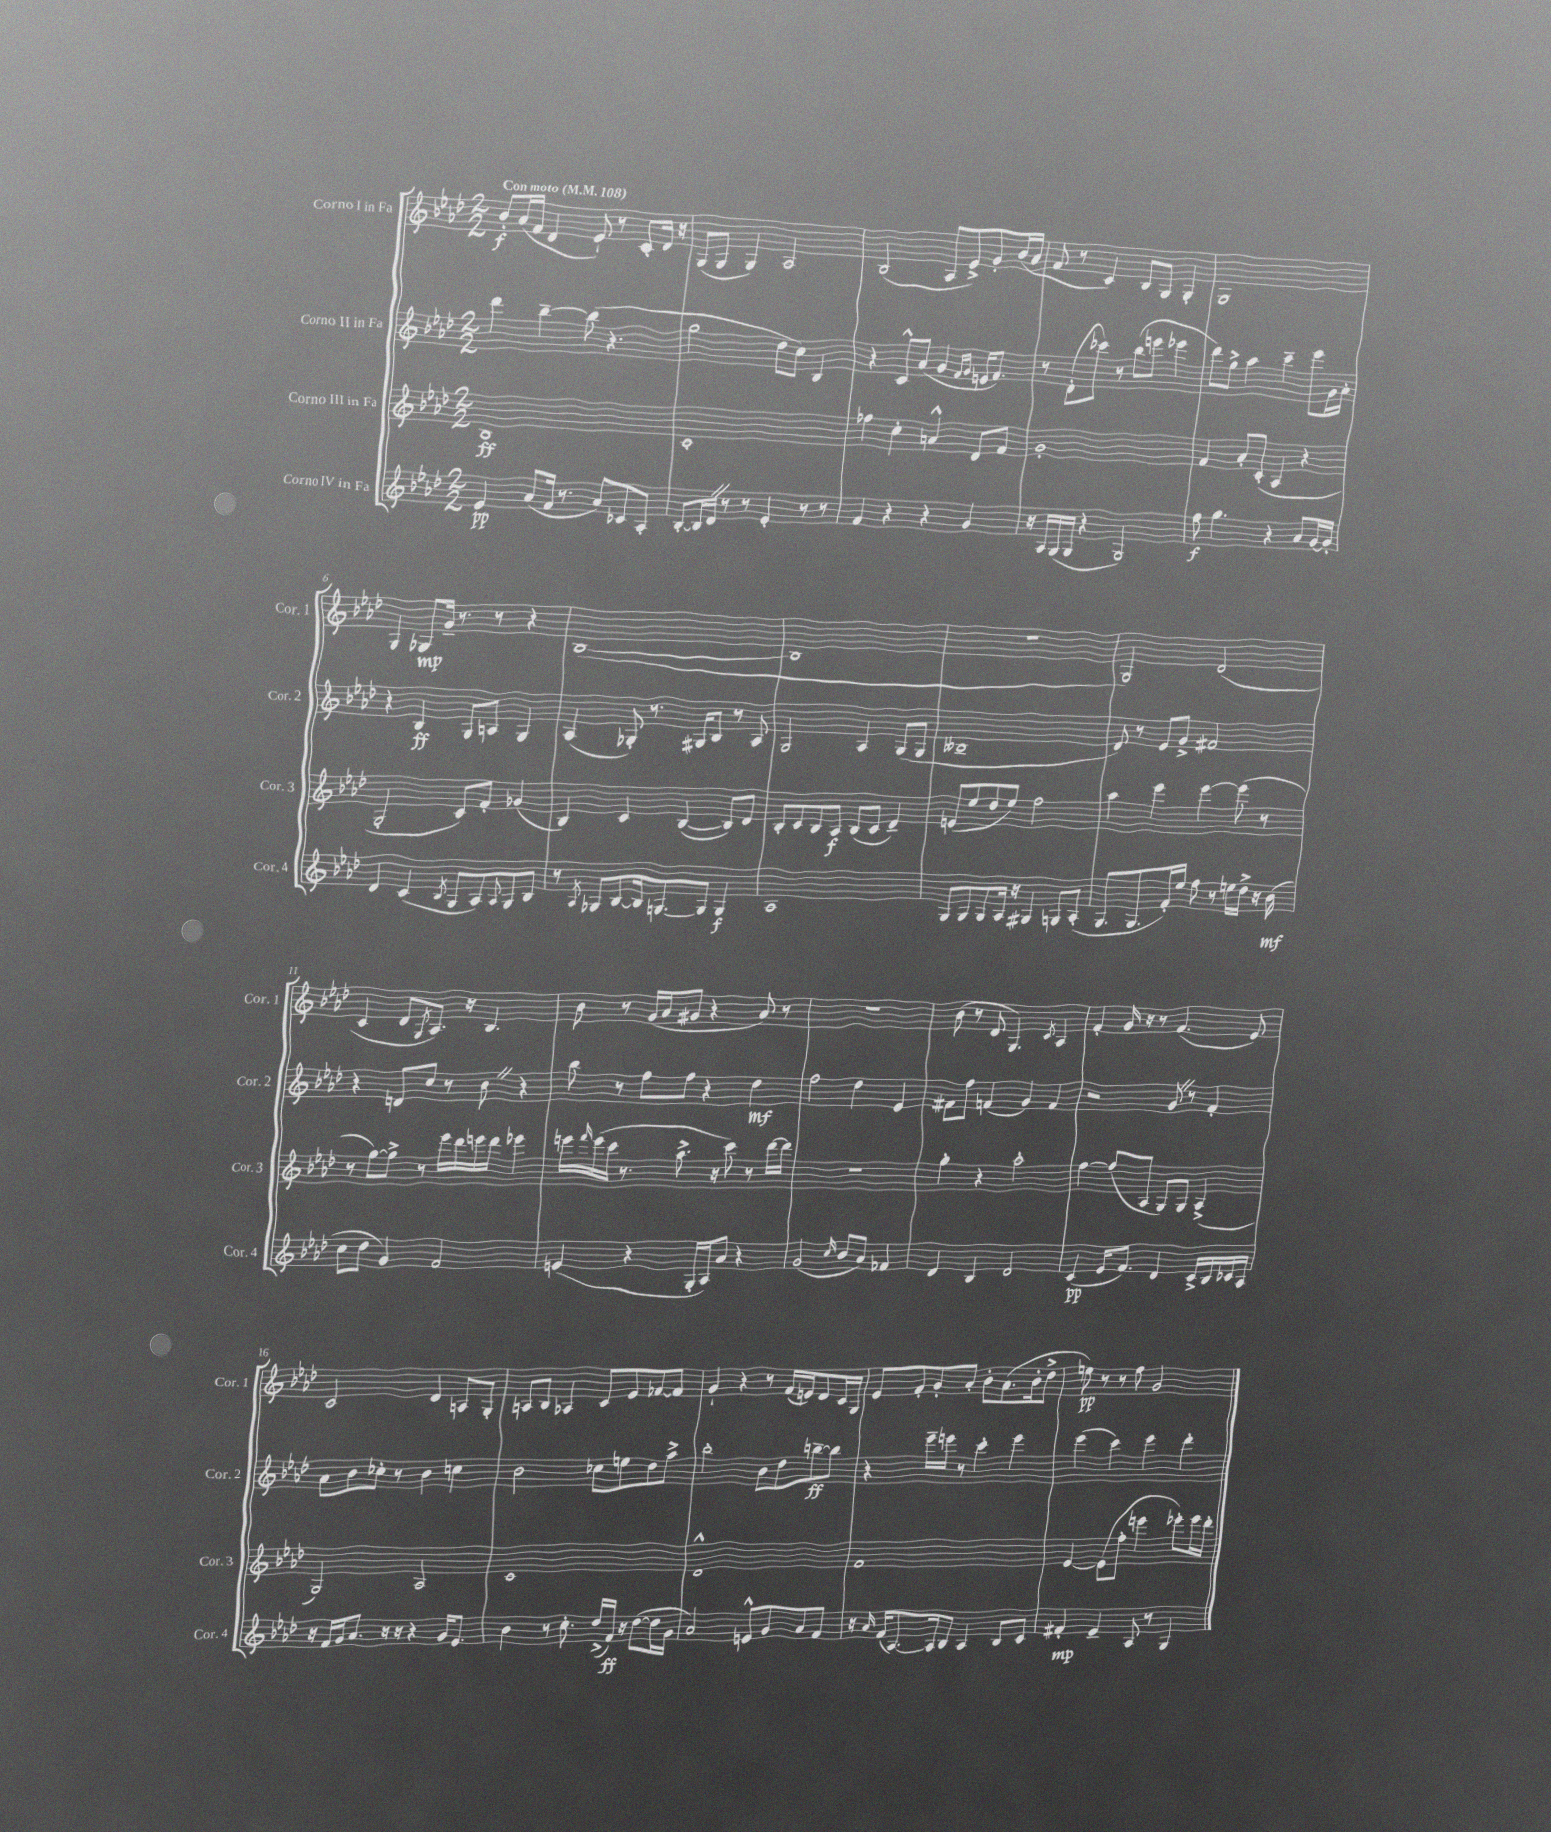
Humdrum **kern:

**kern	**kern	**kern	**kern
*staff4	*staff3	*staff2	*staff1
*clefG2	*clefG2	*clefG2	*clefG2
*k[b-e-a-d-]	*k[b-e-a-d-]	*k[b-e-a-d-]	*k[b-e-a-d-]
*M2/2	*M2/2	*M2/2	*M2/2
*MM108	*MM108	*MM108	*MM108
4e-	1B-	4ddd-	8b-'
.	.	.	(16a-
.	.	.	16f
(8a-	.	[4bb-~	4d-
16f	.	.	.
8.r	.	.	.
.	.	(8bb-]	8e-`)
8a-)	.	4.r	8r
8c-	.	.	8c'
8A-'	.	.	16d-
.	.	.	16r
=	=	=	=
[8B-'	1c'	2gg	(8G
16B-]	.	.	8G
16d-	.	.	.
8r	.	.	4G)
8r	.	.	.
4e-'	.	8dd-	2A-
.	.	8cc)	.
8r	.	4B-	.
8r	.	.	.
=	=	=	=
4f	4ff-	4r	(2B-
4r	4cc'	8c^^	.
.	.	(8a-	.
4r	4a^^	4g	8A-
.	.	.	8e-^)
.	.	16qqf	.
.	.	16qqg	.
4g	8d-	16e	8g'
.	.	8.f)	.
.	8f	.	(16b-
.	.	.	16a-
=	=	=	=
16r	1g'	8r	8f
16A-	.	.	.
(16G	.	(8d-'	8r
16G	.	.	.
4r	.	8ccc-)	4c)
.	.	8r	.
2G)	.	(8bb-	8B-
.	.	8eee	8G
.	.	4eee-	4G'
=	=	=	=
8ff	4f	8ddd-)	1G
4.gg	.	8gg^	.
.	8a-'	4aa-	.
.	(8c'	.	.
4r	4A-	4ccc~	.
8a-	4r	8eee-	.
[16g	.	16g	.
16g']	.	16a-'	.
=	=	=	=
4d-	2G'	4r	4G
(4c	.	4B-	8G-
.	.	.	16g~
.	.	.	8.r
8qB-	.	.	.
8G	8c)	8G	.
8A-)	8f'	8A	8r
8qqA-	.	.	.
8G	(4g-	4G	4r
8B-	.	.	.
=	=	=	=
8r	4B-)	(4A-	([1B-
8qA-	.	.	.
8G-	.	.	.
[8B-	4c	8G-')	.
16B-]	.	8.r	.
[8.G	.	.	.
.	([4B-	.	.
.	.	16G#	.
8G]	.	8B-	.
4G	8B-])	8r	.
.	8d-	8A-	.
=	=	=	=
1A-	8B-'	2G	1B-]
.	8c	.	.
.	8B-	.	.
.	8A-	.	.
.	(8B-	4A-	.
.	8c	.	.
.	4d-~)	(8G	.
.	.	8G	.
=	=	=	=
8G	(8e	1B--~	1r
8G	8ee-	.	.
8G	8dd-	.	.
16A-	8ee-)	.	.
16r	.	.	.
4G#	2ff	.	.
8G	.	.	.
(8A-'	.	.	.
=	=	=	=
8.G	4aa-	8d-)	2G)
.	.	8r	.
8.G	.	.	.
.	4eee-	8e-	.
16f')	.	8g^	.
16ee-	.	.	.
8ff	[4eee-	2f#	(2d-
8r	.	.	.
16ee	(8eee-]	.	.
16dd-^	.	.	.
16r	8r	.	.
(16b-	.	.	.
=	=	=	=
8cc	8r	4r	4c
8dd-	[8gg)	.	.
4g)	8gg^]	8d	8d-
.	.	.	8qG
.	8r	8cc	8.A-)
2f	16eee-	8r	.
.	16ddd-	.	16r
.	16eee	8b-	4.B-
.	16ddd-	.	.
.	4eee-	4r	.
=	=	=	=
(4e	16eee	8bb-	8b-
.	16qqfff	.	.
.	(16eee	.	.
.	16ccc	8r	8r
.	8.r	.	.
4r	.	8ff	(16g
.	.	.	16a-
.	8.aa-^	8ff	8g#
16G'	.	4r	4r
16A-)	16r	.	.
8a-	8ccc)	.	.
4r	8r	4dd-	8a-)
.	[16ddd-	.	8r
.	16ddd-]	.	.
=	=	=	=
(2g	1r	2ff	1r
16qqcc	.	.	.
8b-	.	4dd-	.
8a-)	.	.	.
4f-	.	4e-	.
=	=	=	=
4d-	4gg'	8f#	(8b-
.	.	8ff	8r
4B-	4r	(4f	8d-
.	.	.	4.G)
2d-	2aa-'	4g)	.
.	.	.	8qc
.	.	4f	4A-
=	=	=	=
(4c	[4ff	2r	4f'
16e-	(8ff]	.	16g
8.f)	.	.	16r
.	8A-	.	8r
4d-	8G)	8g	(4.f
.	8G	8r	.
16c^	(4A-^	4f'	.
16B-	.	.	.
16c-	.	.	8e-)
16A-	.	.	.
=	=	=	=
16r	2G)	8a-	2c
16f	.	.	.
16g	.	8b-	.
8.a-	.	.	.
.	.	8cc-'	.
16r	.	8r	.
16r	.	.	.
4r	2A-	4b-	4d-
16g	.	4cc	8A
8.e-	.	.	.
.	.	.	8G'
=	=	=	=
4b-	1c	2b-	8A
.	.	.	8B-
8r	.	.	4A-
8.cc'	.	.	.
.	.	8cc-	8c
(16dd-^	.	.	.
16f)	.	8ee	8e-
16r	.	.	.
([8dd-	.	8dd-	[8f-
16dd-]	.	8aa-^	8f-]
16g	.	.	.
=	=	=	=
2a-)	1d-^^	2bb-'	4g`
.	.	.	4r
8e^^	.	8b-	8r
8g	.	8dd-	(16f
.	.	.	16e)
8a-	.	[8bb~	8d-
8f	.	8bb]	16c
.	.	.	16G
=	=	=	=
16r	1f	4r	8e-
16qqa-	.	.	.
(16f	.	.	.
[8.A-)	.	.	8f'
.	.	16eee-~	8g'
16A-]	.	16eee	.
8B-	.	8r	8a-'
4A-	.	4ccc'	8b-'
.	.	.	(8.a-
8B-	.	4eee	.
.	.	.	16b-'
8c	.	.	8dd-^
=	=	=	=
4f#'	[4e-	(4eee-	8ee)
.	.	.	8r
4e-~	(8e-]	4ccc)	8r
.	8ff'	.	8ff
8A-	4eee	4eee-	2g
8r	.	.	.
4G	8eee-')	4ddd-'	.
.	16eee-	.	.
.	16ddd-'	.	.
==	==	==	==
*-	*-	*-	*-
